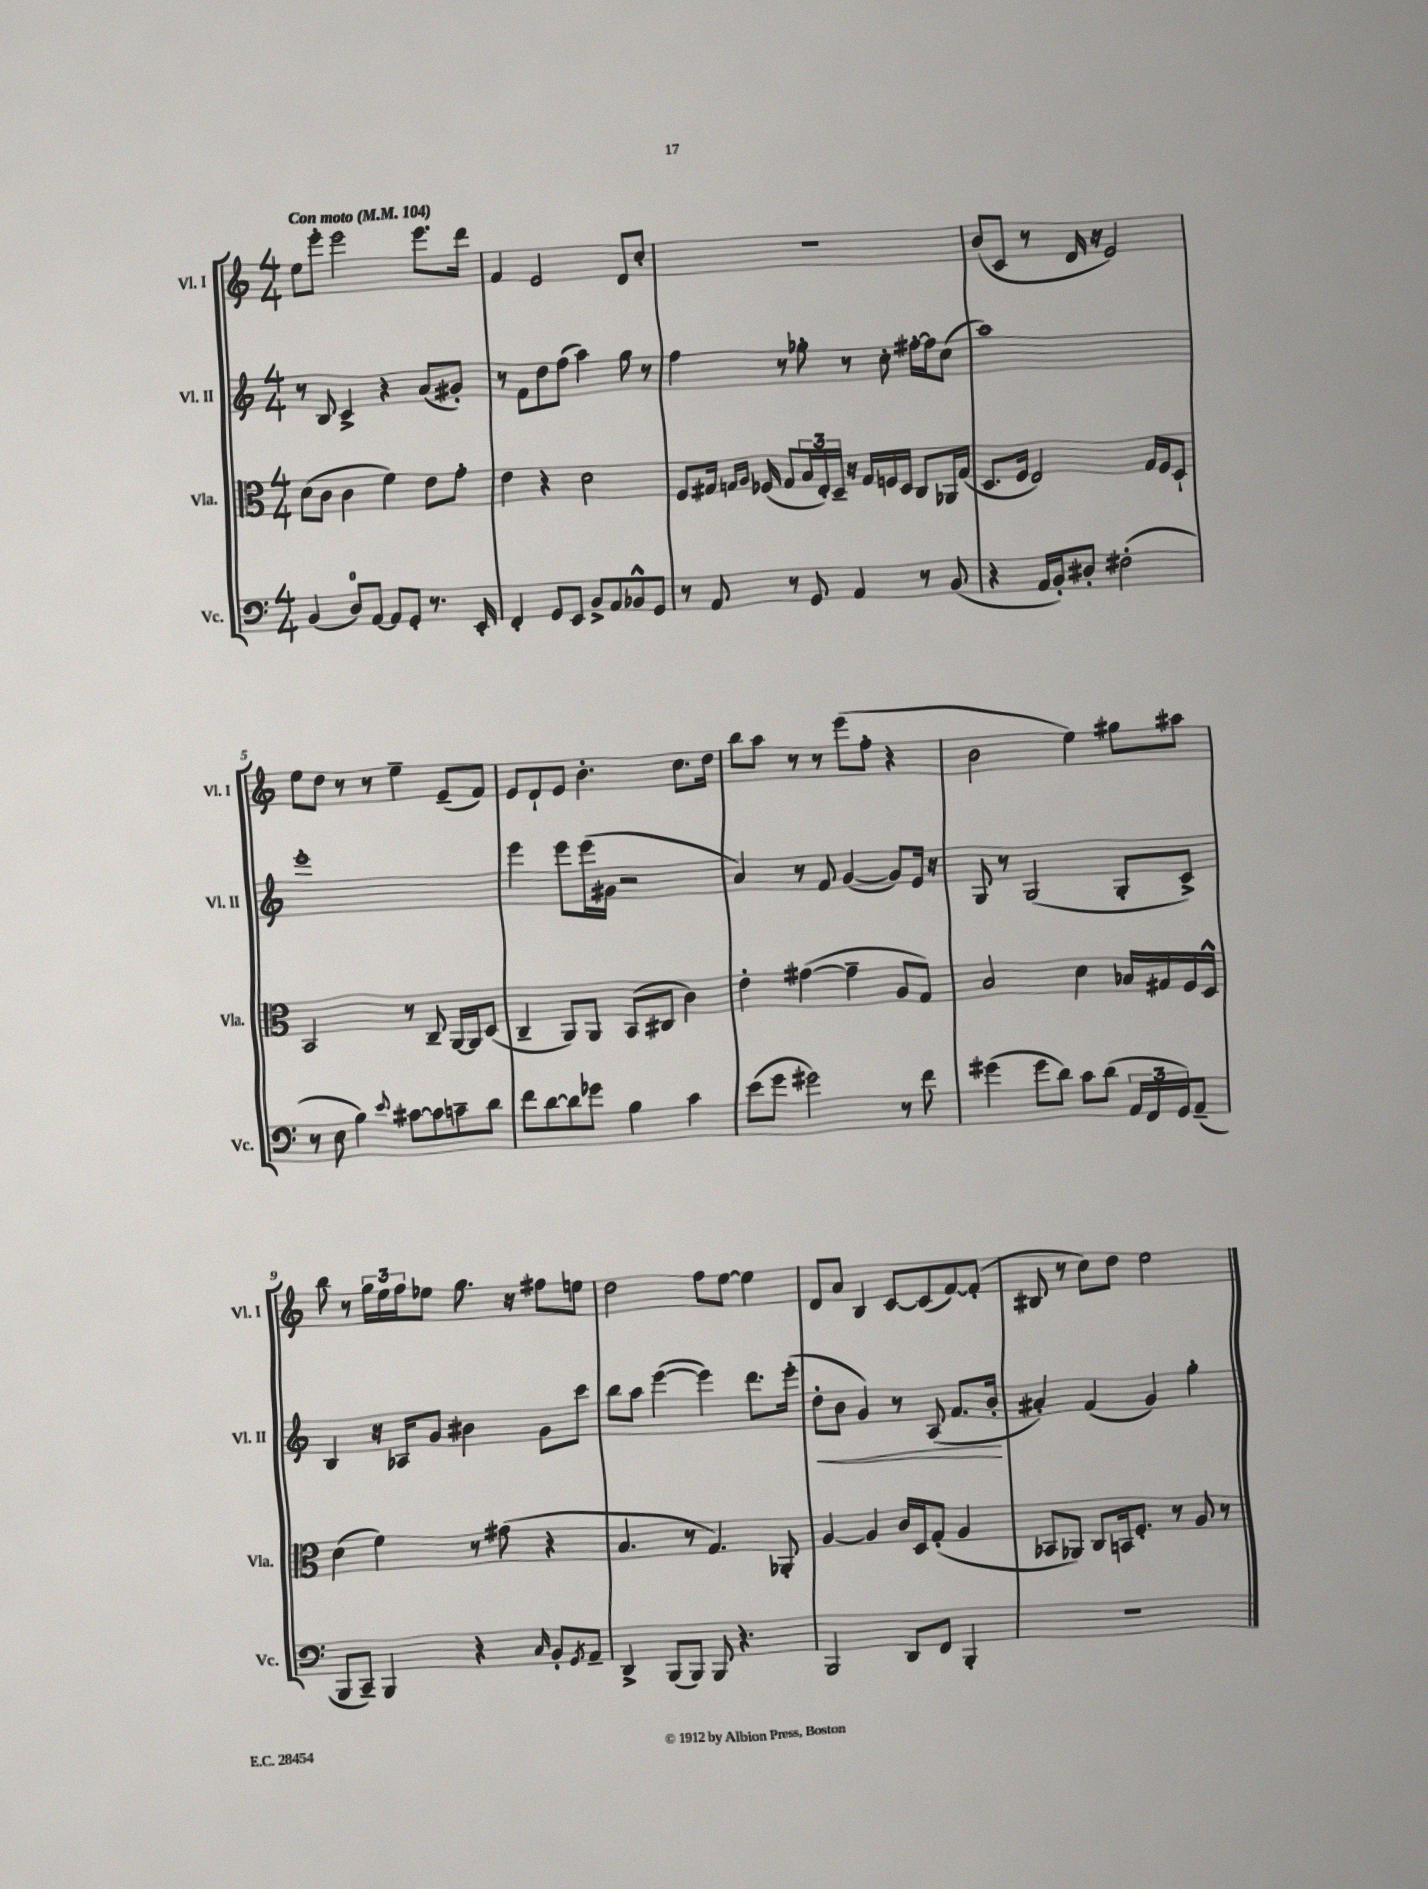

**kern	**kern	**kern	**dynam	**kern
*part4	*part3	*part2	*part2	*part1
*staff4	*staff3	*staff2	*staff2	*staff1
*I"Vc.	*I"Vla.	*I"Vl. II	*	*I"Vl. I
*I'Vc.	*I'Vla.	*I'Vl. II	*	*I'Vl. I
*clefF4	*clefC3	*clefG2	*	*clefG2
*k[]	*k[]	*k[]	*	*k[]
*M4/4	*M4/4	*M4/4	*	*M4/4
*MM104	*MM104	*MM104	*	*MM104
=1	=1	=1	=1	=1
!	!	!	!	!LO:TX:a:B:t=Con moto
(4BB/	(8d\L	8r	.	8ee\L
.	8c\J	8B/	.	8eee'\J
8D/L)	4c\	4c^/	.	2eee\
[8AA/J	.	.	.	.
8AA/L]	4f\)	4r	.	.
8GG'/J	.	.	.	.
8.r	8e\L	(8a/L	.	8.eee\L
.	8g'\J	8g#X'/J)	.	.
16EE'/	.	.	.	16ddd\Jk
=2	=2	=2	=2	=2
4FF'/	4e\	8r	.	4f/
.	.	8f\L	.	.
8GG/L	4r	8dd\	.	2e/
8EE/J	.	(8ff\J	.	.
8BB^/L	2d\	4aa\)	.	.
8AA/	.	.	.	.
8BB-X^^/	.	8gg\	.	8d/L
8GG/J	.	8r	.	8cc'/J
=3	=3	=3	=3	=3
8r	8F/L	4ff\	.	1r
8AA/	16G#X/Jk	.	.	.
.	16qqGn/LL	.	.	.
.	16qqA/JJ	.	.	.
.	(16F-X/	.	.	.
8r	8G/L	8r	.	.
8GG/	24B/L	8gg-X'\	.	.
.	24E'/)	.	.	.
.	24D~/JJ	.	.	.
4AA/	16r	8r	.	.
.	16G/LL	.	.	.
.	16Fn/	8cc'\	.	.
.	16D/JJ	.	.	.
8r	8C/L	[16ff#X'\LL	.	.
.	.	16ff#\J]	.	.
(8BB/	16AA-X/L	(8cc\J	.	.
.	(16G/JJ	.	.	.
=4	=4	=4	=4	=4
4r	8.D/L	1aa)	.	(8b/L
.	.	.	.	8c/J
.	16F/Jk	.	.	.
16AA/LL	2E/)	.	.	8r
16BB'/J)	.	.	.	.
8D#X'/J	.	.	.	16d/
.	.	.	.	16r
(2F#X'\	.	.	.	2e/)
.	16G/LL	.	.	.
.	16F/J	.	.	.
.	8D`/J	.	.	.
!!LO:LB:g=z
=5	=5	=5	=5	=5
8r	2BB/	1eee'	.	8ee\L
8E\	.	.	.	8dd\J
4B\)	.	.	.	8r
.	.	.	.	8r
8qqe/	.	.	.	.
[8c#X\L	8r	.	.	4ee~\
8c#\]	8C~/	.	.	.
8cn~\	[16AA/LL	.	.	(8e~/L
.	16AA/J]	.	.	.
8d\J	(8D/J	.	.	8f/J)
=6	=6	=6	=6	=6
8f\L	4C~/	4eee\	.	8e/L
[8d\	.	.	.	8d`/
8d\]	8AA/L)	8eee\L	.	8e/J
8g-X\J	8AA/J	(16eee\L	.	4.b'\
.	.	16g#X\JJ	.	.
4B\	(8BB/L	2r	.	.
.	8C#X/J	.	.	.
4c\	4c\)	.	.	8.cc\L
.	.	.	.	16dd\Jk
=7	=7	=7	=7	=7
(8e\L	4e'\	4a/)	.	8bb\L
8g\J	.	.	.	8aa\J
2g#X\)	([4g#X\	8r	.	8r
.	.	8f/	.	8r
.	4g#~\]	([4g/	.	(8eee\L
.	.	.	.	8ff'\J
8r	8A/L	8g/L])	.	4r
8f\	8G/J)	16e/Jk	.	.
.	.	16r	.	.
=8	=8	=8	=8	=8
(4g#X\	2B/	8G/	.	2b\
.	.	8r	.	.
8g#\L	.	(2G/	.	.
8d\J)	.	.	.	.
8c\L	4d\	.	.	4ee\)
(8d\J	.	.	.	.
24AA/LL	16B-X/LL	8G'/L	.	8gg#X\L
24FF/	.	.	.	.
.	16G#X/	.	.	.
24GG/J)	.	.	.	.
(8AA~/J	16F/	8c^/J)	.	8aa#X\J
.	16D^^/JJ	.	.	.
!!LO:LB:g=z
=9	=9	=9	=9	=9
8BBB/L	(4d\	4B/	.	8bb\
8CC~/J)	.	.	.	8r
4BBB/	4f\)	16r	.	24gg\LL
.	.	.	.	24ee\
.	.	16A-X/KL	.	.
.	.	.	.	24ff\J
.	.	8g/J	.	8ee-X\J
4r	8r	4b#X\	.	8.gg\
.	(8g#X\	.	.	.
.	.	.	.	16r
16qqC/	.	.	.	.
8BB'/L	4r	8g\L	.	8ff#X\L
8qGG/	.	.	.	.
8AA~/J	.	8ccc\J	.	8een\J
=10	=10	=10	=10	=10
4DD^/	4.B/	8bb\L	.	2dd\
.	.	8aa\J	.	.
(8BBB/L	.	([4eee\	.	.
8BBB/J)	8r	.	.	.
8BBB/	4.G/)	4eee\])	.	8ff\L
4.r	.	.	.	[8ee\J
.	.	8.ddd\L	.	4ee\]
.	8AA-X'/	.	.	.
.	.	(16eee'\Jk	.	.
=11	=11	=11	=11	=11
!	!	!	!LO:HP:b	!
2BBB/	[4A/	8dd'\L	<	8d/L
.	.	8b\J	.	8a/J
.	4A/]	4g/)	.	4B/
8DD/L	16c/LL	8r	.	[8c/L
.	16D/J	.	.	.
8FF/J	(8G'/J	(8A/	.	(8c/]
4BBB'/	4A/	8.f/L	.	[8f/)
.	.	.	.	(8f'/J]
.	.	16b'/Jk	.	.
.	.	.	[	.
=12	=12	=12	=12	=12
1r	8BB-X/L	4a#X'/)	.	8B#X/
.	8AA-X/J)	.	.	8r
.	8C/L	(4f/	.	8cc\L)
.	16BBn/k	.	.	8dd\J
.	8.F'/J	.	.	.
.	.	4g/)	.	2ee\
.	8r	.	.	.
.	8A/	4gg'\	.	.
.	8r	.	.	.
==	==	==	==	==
*-	*-	*-	*-	*-
